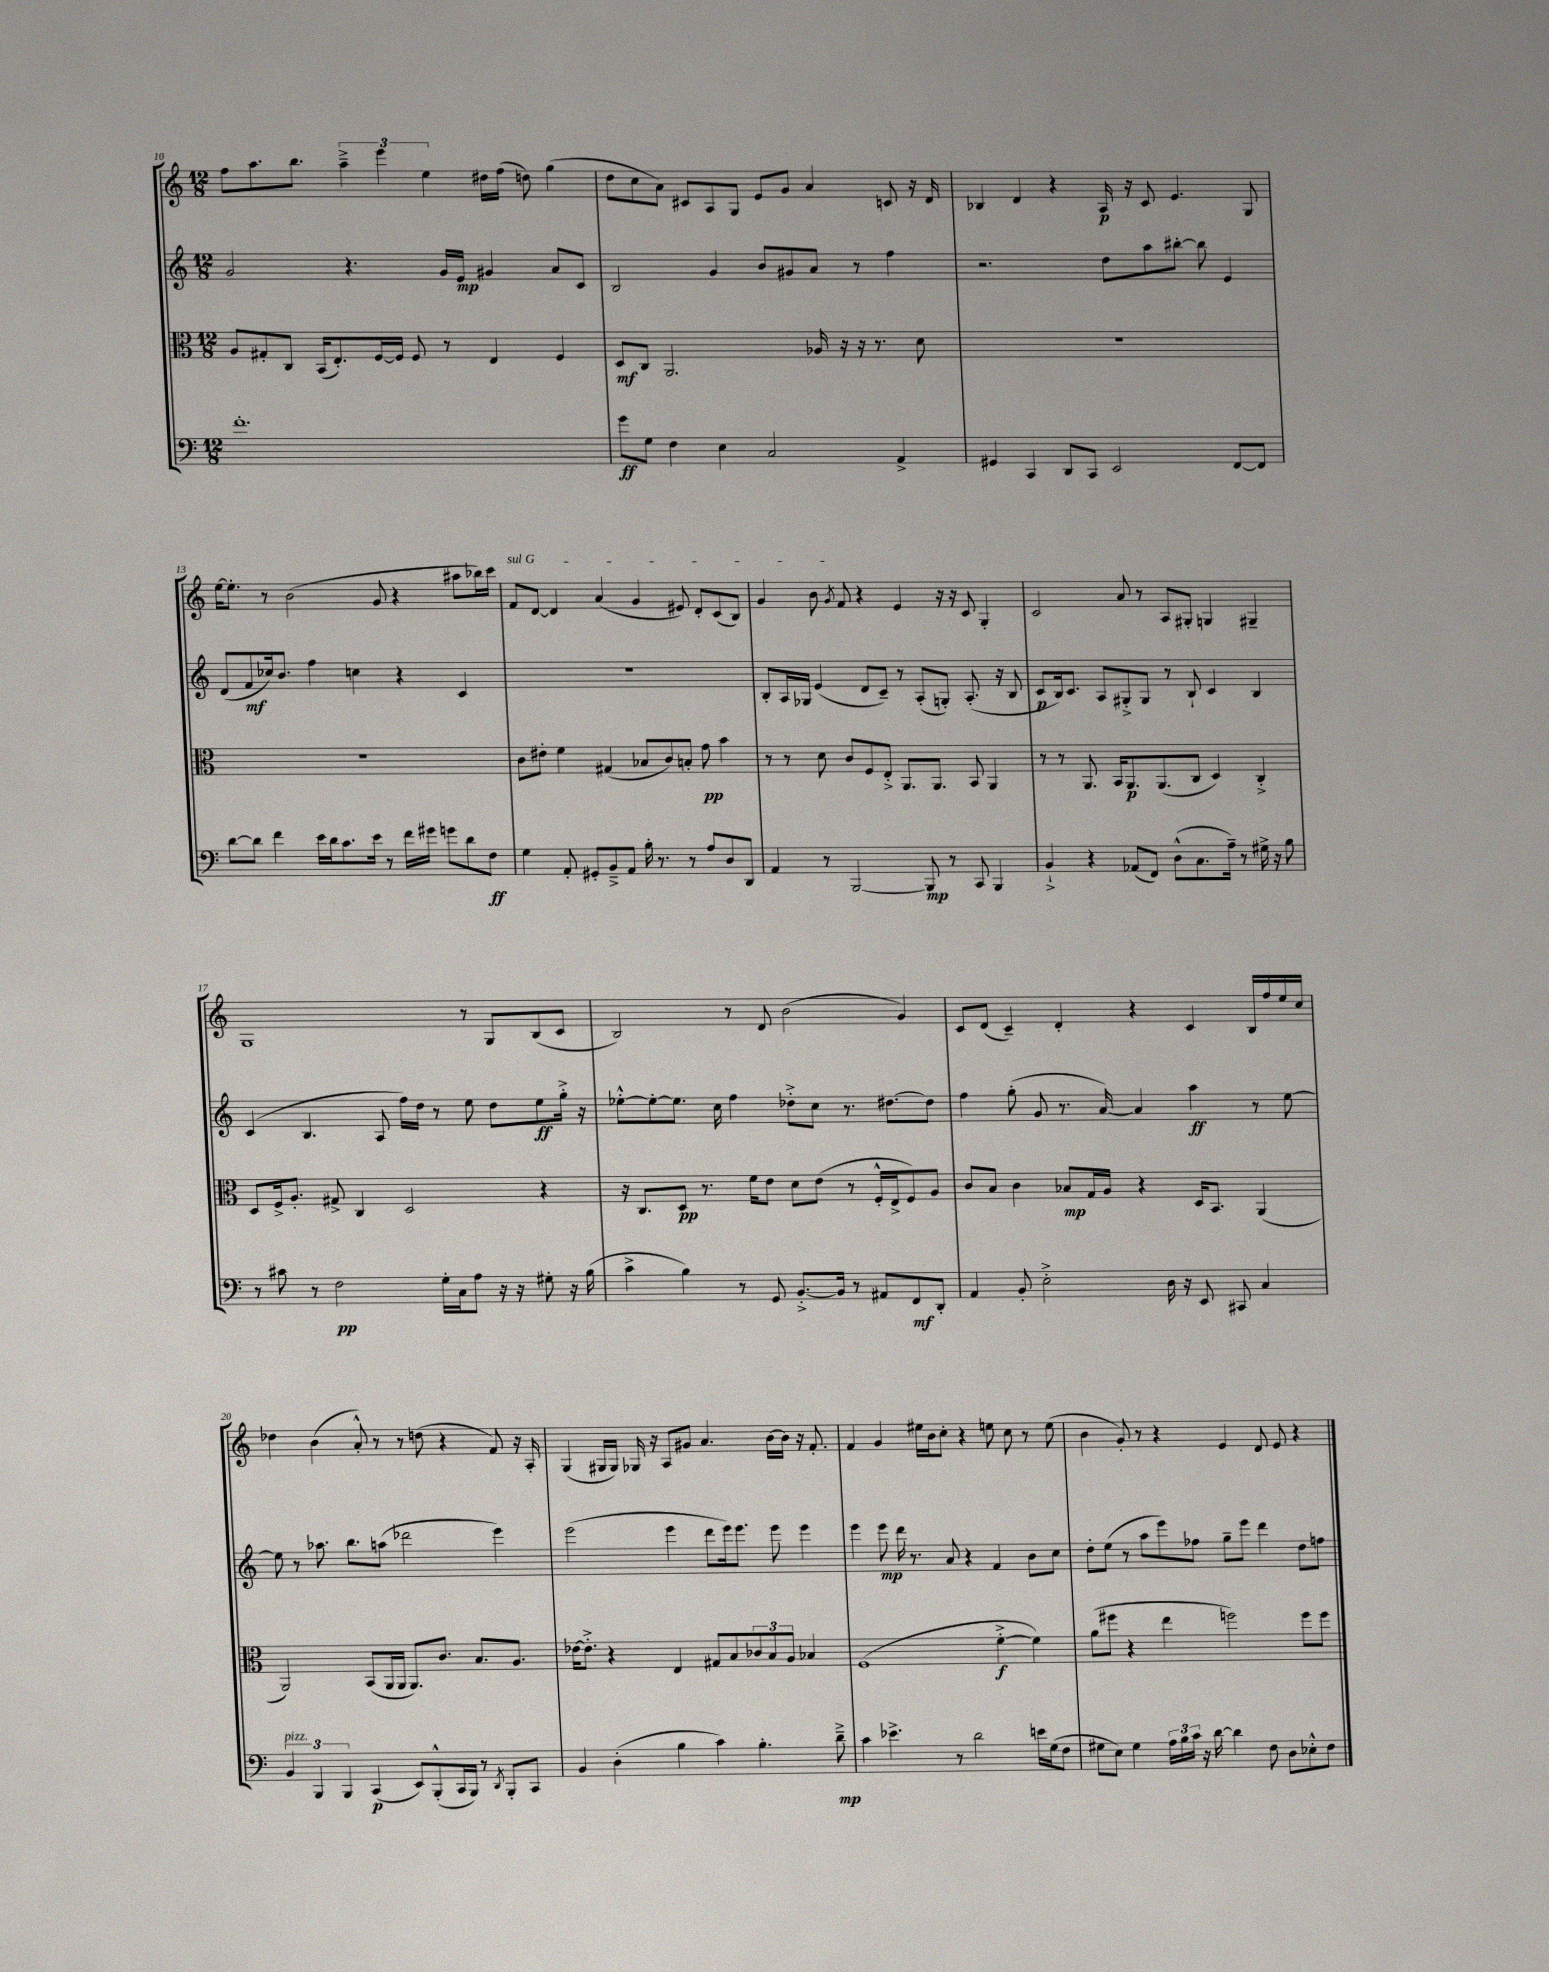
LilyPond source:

<<
\new StaffGroup <<
\new Staff = "s0" {
    \clef treble \key c \major \numericTimeSignature \time 12/8
    f''8 a''8. b''8. \tuplet 3/2 { a''4---> e'''4 e''4 } dis''16 f''16( d''8) g''4( |
    d''8 c''8 a'8) cis'8 a8 g8 e'8 g'8 a'4 c'8 r16 d'16 |
    bes4 d'4 r4 a16\p r16 c'8 e'4. g8 |
    e''16~ e''8.-. r8 b'2( g'8 r4 ais''8 bes''16) c'''16 |
    \once \override TextSpanner.bound-details.left.text = \markup { \italic "sul G" } f'8\startTextSpan d'8~ d'4 a'4( g'4 eis'8) d'8-. c'8( b8) |
    g'4 b'8 \acciaccatura { g'8 } f'8\stopTextSpan r4 e'4 r16 r16 c'8 g4-. |
    c'2 a'8 r8 a8 gis8-. g4 gis4-- |
    g1 r8 g8 b8( c'8 |
    b2) r8 d'8 b'2( g'4) |
    c'8 d'8( c'4--) d'4-. r4 c'4 b16 f''16 e''16 c''16 |
    des''4 b'4( a'8-.-^) r8 r8 d''8( r4 f'8) r16 a16-. |
    g4( gis16 gis16) ges16 r16 a8 gis'8 a'4. b'16~ b'16 r16 f'8.-. |
    f'4 g'4 eis''16 b'16 c''8-. r4 e''8 c''8 r8 e''8( |
    b'4 g'8-.) r8 r4 e'4 d'8 e'8 r4 \bar "|." |
}
\new Staff = "s1" {
    \clef treble \key c \major \numericTimeSignature \time 12/8
    g'2 r4. g'16 e'16\mp gis'4 a'8 c'8 |
    b2 g'4 b'8 gis'8 a'8 r8 f''4 |
    r2. d''8 a''8 bis''8~-. bis''8 e'4 |
    d'8( f'8\mf ces''16) b'8. f''4 c''4 r4 c'4 |
    R1. |
    b8-. a16 ges16 e'4( d'8 c'8--) r8 a8-.( g8-.) a8.-.( r16 b8 |
    c'8\p b16) c'8. a8 gis8-.-> gis8 r8 b8-! c'4 b4 |
    c'4( b4. a8 f''16) d''16 r8 e''8 d''8 e''8\ff g''16-.-> r16 |
    ees''8~-.-^ ees''8~-. ees''8. c''16 f''4 des''8-.-> c''8 r8. dis''8.~ dis''8 |
    f''4 g''8-.( g'8 r8. a'16~) a'4 a''4\ff r8 e''8~ |
    e''8 r8 aes''8. b''8. a''8( des'''2 e'''4) |
    e'''2( e'''4 d'''8 e'''16) e'''8. e'''8 e'''4 |
    e'''4 e'''8\mp d'''16 r8. a'8 r4 f'4 b'8 c''8 |
    d''8-. e''8( r8 a''8 e'''8) fes''8 g''8-- e'''8 d'''4 d''8 f''8 \bar "|." |
}
\new Staff = "s2" {
    \clef alto \key c \major \numericTimeSignature \time 12/8
    a8 gis8-. c8 b,16( e8.-.) f16~ f16 f8 r8 e4 f4 |
    d8\mf c8 a,2. aes16 r16 r16 r8. d'8 |
    R1. |
    R1. |
    c'8 eis'8-. f'4 gis4( bes8 c'8) b8-. g'8\pp b'4 |
    r8 r8 d'8 c'8 f8 e8-.-> a,8. a,8. b,8 a,4 |
    r8 r8 a,8. b,16 a,8.\p a,8.( c8 d4) c4-.-> |
    d8 f16-> a8.-. gis8-> c4 d2 r4 |
    r16 c8. d8\pp r8. f'16 e'8 d'8 e'8( r8 f16-.-^ e16-> f8) a8 |
    c'8 b8 c'4 bes8\mp g16 a16 r4 d16 b,8. a,4( |
    a,2) b,8( a,16 a,16 a,8.) c'8. b8. a8. |
    ees'16~ ees'8.-.-> r4 e4 gis8 b8 \tuplet 3/2 { ces'8 b8 a8 } bes4 |
    f1( f'4~-.->\f f'4) |
    a'8( fis''8 r4 e''4 f''2) f''8 f''8 \bar "|." |
}
\new Staff = "s3" {
    \clef bass \key c \major \numericTimeSignature \time 12/8
    f'1.-. |
    g'8\ff g8 f4 e4 c2 a,4-> |
    gis,4 c,4 d,8 c,8 e,2 f,8~ f,8 |
    d'8~ d'8 f'4 e'16 d'16 c'8. e'16 r8 f'16 gis'16 g'8 d'8 f8\ff |
    g4 a,8-. gis,8-. b,8---> a,8 b16-. r8. r8 a8 d8 d,8 |
    a,4 r8 b,,2~ b,,8\mp r8 c,8 b,,4 |
    b,4-!-> r4 aes,8( f,8) d8-^( c8. a16--) r8 gis16-> r16 b8 |
    r8 cis'8 r8 f2\pp g16-. c16 a8 r16 r16 gis8-. r16 b16( |
    c'4-> b4) r8 g,8 b,8.~-.-> b,16 r8 ais,8 f,8\mf d,8-. |
    a,4 b,8-. e2-.-> d16 r16 e,8 cis,8 c4 |
    \tuplet 3/2 { b,4^\markup { \italic "pizz." } b,,4 b,,4 } c,4\p( e,8) b,,8-.-^( c,16 b,,16) r8 \acciaccatura { d,8 } b,,8-. c,8 |
    b,4 d4-.( b4 c'4) b4.-. d'8--->\mp |
    c'4 ees'4.-> r8 d'2 e'16 g16( f8 |
    gis8 e8) gis4 \tuplet 3/2 { a16 b16 c'16 } r16 d'16~ d'4 f8 d8 ees8-.-^ f8 \bar "|." |
}
>>
>>
\layout { \context { \Score currentBarNumber = #10 } }
